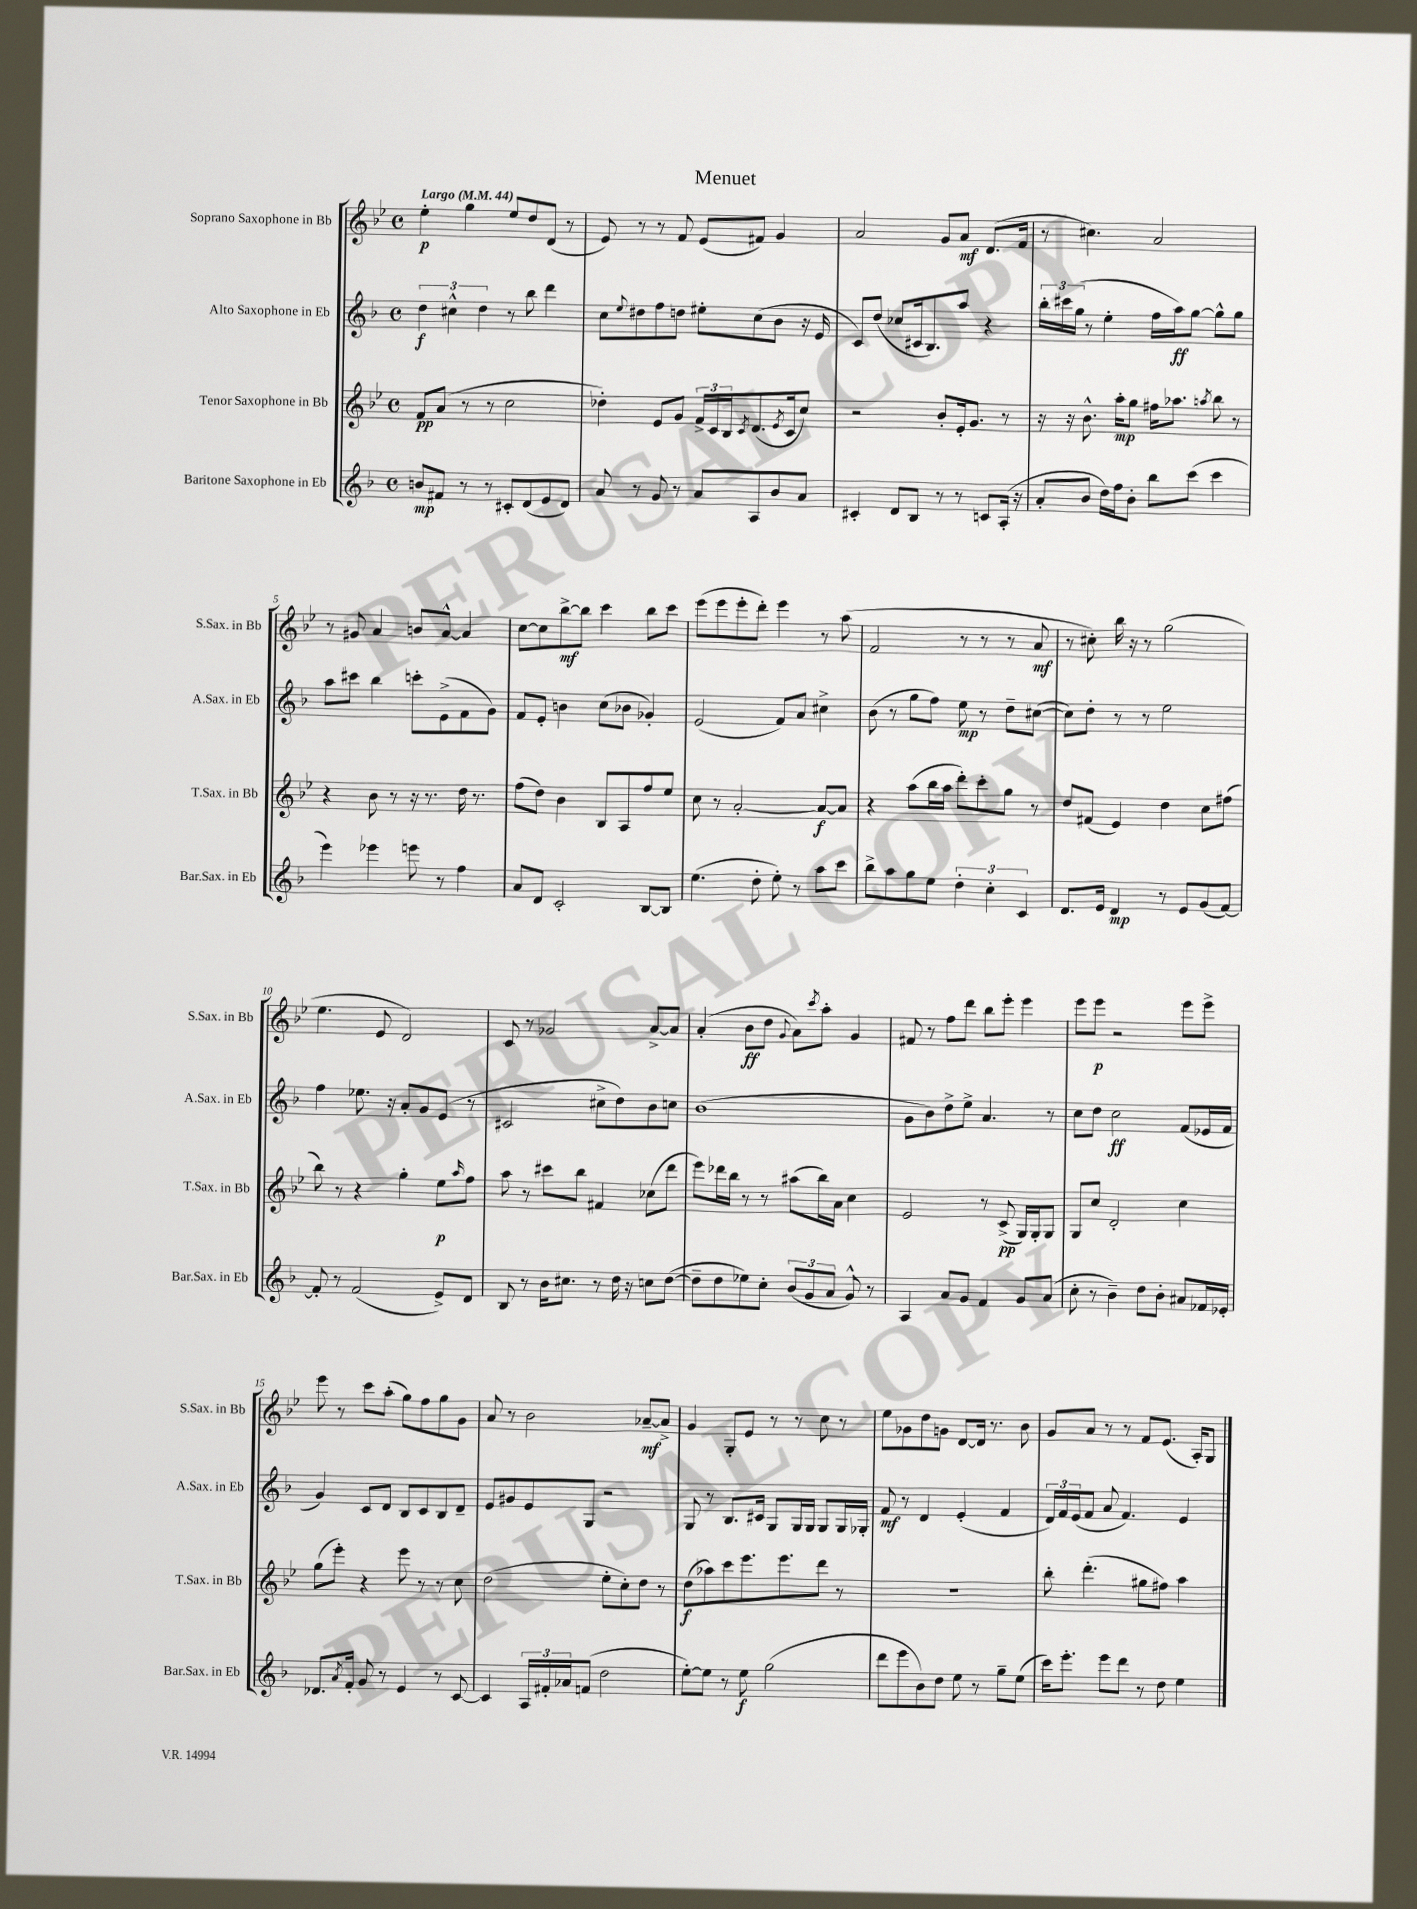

**kern	**kern	**kern	**kern
*staff4	*staff3	*staff2	*staff1
*clefG2	*clefG2	*clefG2	*clefG2
*k[b-]	*k[b-e-]	*k[b-]	*k[b-e-]
*M4/4	*M4/4	*M4/4	*M4/4
*met(c)	*met(c)	*met(c)	*met(c)
*MM44	*MM44	*MM44	*MM44
8b	8f	6dd	4ee-'
8f#	(8a	.	.
.	.	6cc#^^	.
8r	8r	.	4gg
.	.	6dd	.
8r	8r	.	.
8c#'	2cc	8r	8ee-
(8d	.	8bb-	8dd
8e	.	4ddd	(8d
8d)	.	.	8r
=	=	=	=
8a	4dd-')	8cc	8e-)
.	.	8qqee	.
8r	.	8dd#	8r
8g	8e-	8ff	8r
8r	8g	8dd	8f
8a	24f^	8ee#'	(8e-
.	24c	.	.
.	24B-	.	.
.	8qc	.	.
8A	(8.d	(8cc	8f#)
8b-	.	8b-	4g
.	8qe-	.	.
.	16c	.	.
8a	8cc)	16r	.
.	.	16e	.
=	=	=	=
4c#'	2r	8c)	2a
.	.	(8dd	.
8d	.	8cc-	.
8B-	.	16c#	.
.	.	8.B-)	.
8r	8b-'	.	8g
8r	16e-'	8aa	8a
.	8.g	.	.
8c	.	4r	(8.d
(16A'	8r	.	.
16r	.	.	16f
=	=	=	=
8a'	16r	24bb-'	8r
.	.	24ccc#	.
.	16r	.	.
.	.	(24gg	.
8b-	8.b-^^	8r	4.cc#)
16dd)	.	4ee'	.
16ff	16aa'	.	.
8b-'	8gg	.	.
8bb-	16ff#	16ff	2a
.	8.aa-	16aa)	.
(8ccc	.	[8gg	.
.	8qaa	.	.
4ccc	8bb-	8gg^^]	.
.	8r	8gg	.
=	=	=	=
4eee)	4r	8aa	8r
.	.	8ccc#	8g#
4eee-	8b-	4bb-	4a
.	8r	.	.
8eee	16r	8ccc'	8b
.	8.r	.	.
8r	.	(8e^	[8a^^
4ff	16dd	8f	4a]
.	8.r	.	.
.	.	8g)	.
=	=	=	=
8a	(8ff	8f	[8cc
8d	8dd)	8e'	8cc]
2c'	4b-	4b	[8bb-^
.	.	.	8bb-]
.	8B-	(8cc	4ccc
.	8A	8b-	.
[8B-	8ff	4g-')	8bb-
8B-]	8ee-	.	8ccc
=	=	=	=
(4.ee	8cc	(2e	(8eee-
.	8r	.	8eee-
.	[2a'	.	8eee-'
8dd'	.	.	8ddd')
8ee')	.	8f)	4eee-
8r	.	8a	.
8aa	8a_	4cc#^	8r
8ccc	8a]	.	(8aa
=	=	=	=
8bb-^	4r	(8b-	2f
8aa	.	8r	.
8gg	(8aa	8gg	.
8ee	16bb-	8ff)	.
.	16aa	.	.
6dd'	8ddd')	8ee	8r
.	8ccc'	8r	8r
6cc'	.	.	.
.	8gg	8dd~	8r
6c	.	.	.
.	8r	([8cc#	8a
=	=	=	=
8.d	8dd	8cc#])	8r
.	(8f#	8dd'	8cc#')
16e	.	.	.
4d	4e-)	8r	16bb-
.	.	.	16r
.	.	8r	8r
8r	4dd	2ee	(2gg
8e	.	.	.
(8g	8cc	.	.
[8f)	(8ff#	.	.
=	=	=	=
8f']	8bb-)	4ff	4.ee-
8r	8r	.	.
(2f	4r	8.ee-	.
.	.	.	8e-
.	.	16r	.
.	4gg'	8a'	2d)
.	.	8g	.
8e^)	8ee-	(8e	.
.	16qqaa	.	.
8d	8ff	8r	.
=	=	=	=
8B-	8aa	2c#	8c
8r	8r	.	8r
16b-	8ccc#	.	2g-
8.cc#	.	.	.
.	8bb-	.	.
8r	4f#	8cc#^	.
16dd	.	8dd)	.
16r	.	.	.
8cc	(8cc-	8b-	[8a^
([8dd	8ddd	8cc	8a]
=	=	=	=
8dd~]	8eee-)	(1b-	(4a'
8dd	16ddd-	.	.
.	16bb-	.	.
8ee-)	8r	.	8b-
8cc'	8r	.	8dd
.	.	.	8qqg
(12b-	(8aa#	.	8a)
12g	.	.	.
.	.	.	8qccc
.	16bb-)	.	8aa'
12a	.	.	.
.	16a	.	.
8g^^)	4cc	.	4g
8r	.	.	.
=	=	=	=
4A	2e-	8g	8f#
.	.	8b-)	8r
8a	.	8dd^	8ff
8g	.	8ee^	8ddd
4f	8r	4.a	8bb-
.	(8c^	.	8eee-'
8g	16G)	.	4eee-
.	16G'	.	.
(8a	8G	8r	.
=	=	=	=
8cc'	8G	8cc	8eee-
8r	8cc	8dd	8eee-
4b-~)	2d'	2cc	2r
8dd	.	.	.
8b-'	.	.	.
8a#	4cc	(8f	8eee-
16f-	.	16e-	8eee-^
16e-'	.	16f	.
=	=	=	=
8.d-	(8gg	4g)	8eee-
.	8eee-')	.	8r
8qa	.	.	.
16f'	.	.	.
8g	4r	8c	8ccc
8r	.	8d	(8aa'
4e	8eee-	8B-	8gg)
.	8r	8c	8ff
8r	8r	8B-	8gg
[8c	8cc	8d~	8g
=	=	=	=
4c]	(2dd	8e	8a
.	.	8g#	8r
24A	.	8e	2b-
24f#'	.	.	.
24a-	.	.	.
(8f	.	8G	.
2dd	8ee-'	2r	.
.	8cc')	.	.
.	8dd	.	[8a-~
.	8r	.	8a-^]
=	=	=	=
[8ee')	(8dd	8G	4g
8ee]	8aa-)	8r	.
8r	8ccc	8.B-	8G'
8ee	8.eee-	.	8e-
.	.	16c#	.
(2gg	.	8G	8r
.	8.eee-	.	.
.	.	16G	8r
.	.	16G	.
.	8ddd	8G	8cc
.	8r	16G	8r
.	.	16G-'	.
=	=	=	=
8ddd	1r	8f	8ee-
8eee	.	8r	8g-
8b-)	.	4d	8dd
8dd	.	.	8g
8ee	.	(4e'	[8d
8r	.	.	16d]
.	.	.	8.r
8gg~	.	4f	.
(8ee	.	.	8b-
=	=	=	=
16ccc)	8bb-'	24d)	8g
.	.	24f	.
8.eee'	.	.	.
.	.	(24e	.
.	(4.ddd'	8f	8a
8eee	.	8a	8r
8ddd	.	4.f)	8r
8r	8gg#	.	8f
8dd	8ff#)	.	(8.e-
4ee	4aa	4e	.
.	.	.	16A')
.	.	.	8G
==	==	==	==
*-	*-	*-	*-
